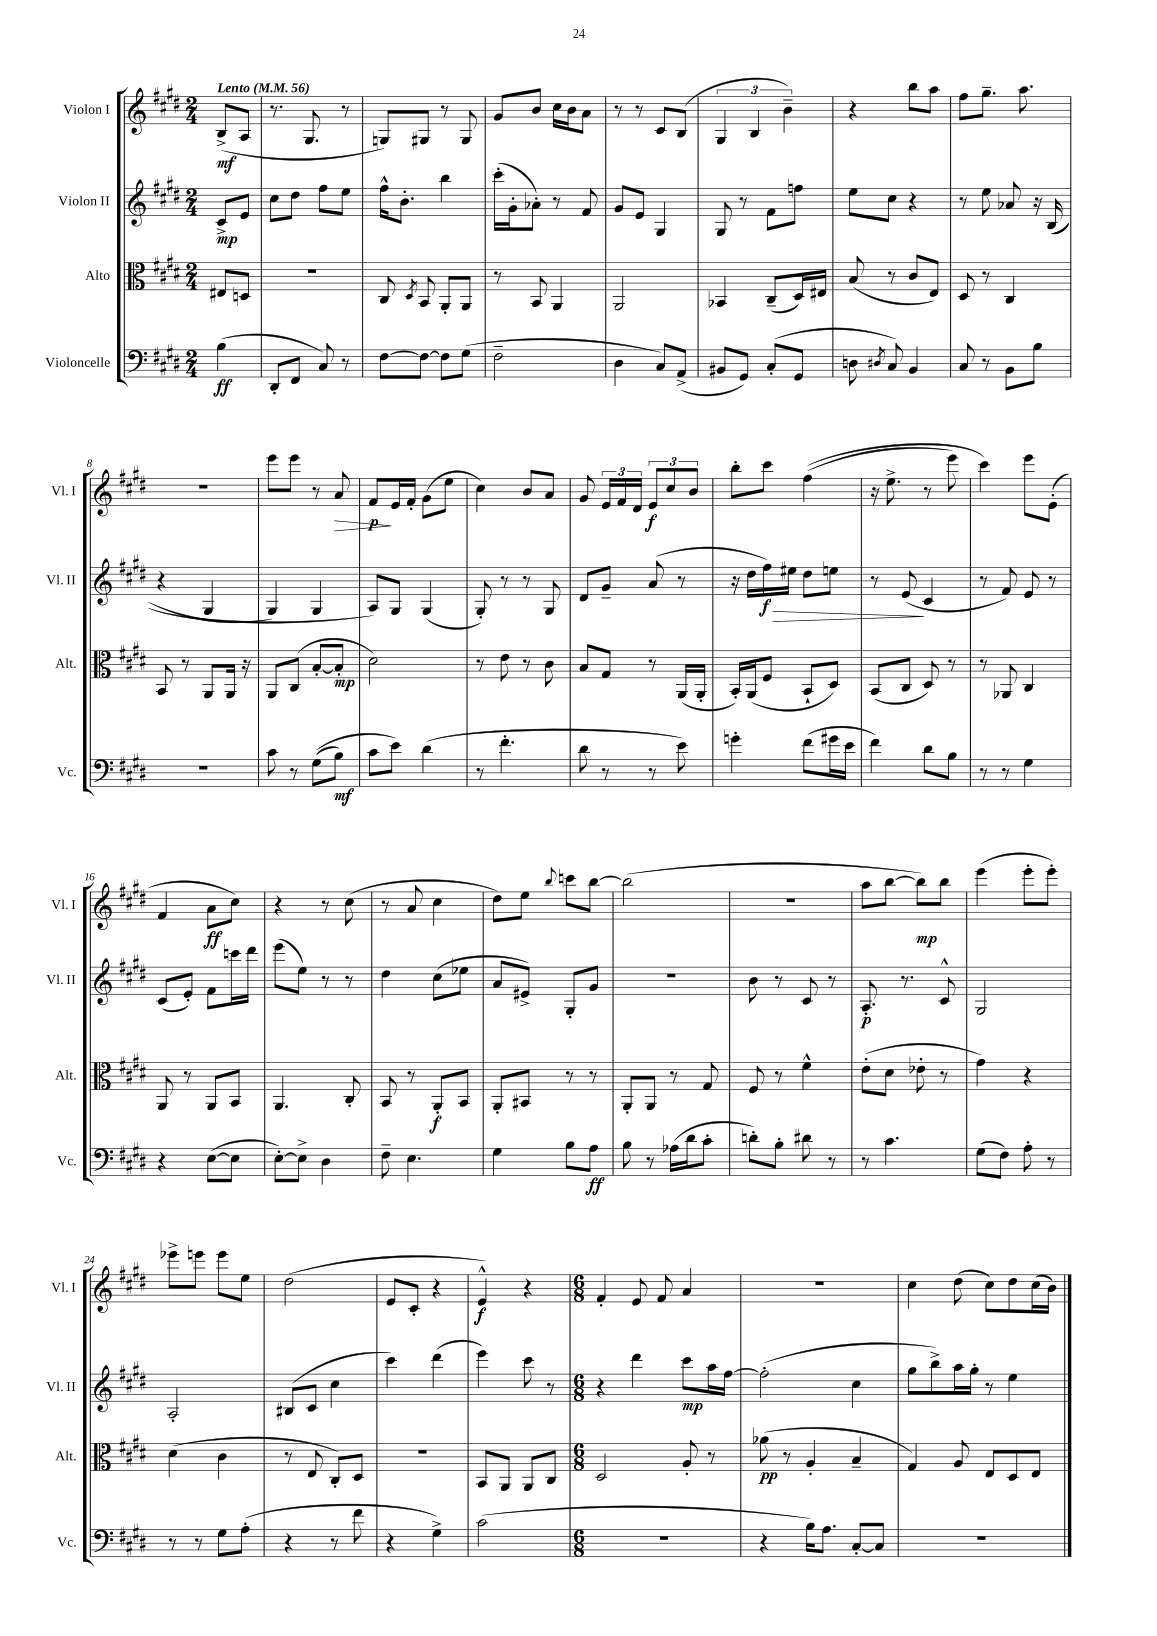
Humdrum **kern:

**kern	**dynam	**kern	**dynam	**kern	**dynam	**kern	**dynam
*part4	*part4	*part3	*part3	*part2	*part2	*part1	*part1
*staff4	*staff4	*staff3	*staff3	*staff2	*staff2	*staff1	*staff1
*I"Violoncelle	*	*I"Alto	*	*I"Violon II	*	*I"Violon I	*
*I'Vc.	*	*I'Alt.	*	*I'Vl. II	*	*I'Vl. I	*
*clefF4	*	*clefC3	*	*clefG2	*	*clefG2	*
*k[f#c#g#d#]	*	*k[f#c#g#d#]	*	*k[f#c#g#d#]	*	*k[f#c#g#d#]	*
*M2/4	*	*M2/4	*	*M2/4	*	*M2/4	*
*MM56	*	*MM56	*	*MM56	*	*MM56	*
=	=	=	=	=	=	=	=
!	!	!	!	!	!	!LO:TX:a:B:t=Lento	!
(4B\	ff	8E#X/L	.	8c#^/L	mp	(8B^/L	mf
.	.	8Dn/J	.	8e/J	.	8A/J	.
=1	=1	=1	=1	=1	=1	=1	=1
8DD#'/L	.	2r	.	8cc#\L	.	8.r	.
8FF#/J	.	.	.	8dd#\J	.	.	.
.	.	.	.	.	.	8.G#/	.
8C#/)	.	.	.	8ff#\L	.	.	.
8r	.	.	.	8ee\J	.	8r	.
=2	=2	=2	=2	=2	=2	=2	=2
[8F#\L	.	8C#/	.	16ff#^^\KL	.	8Gn/L)	.
.	.	.	.	8.b'\J	.	.	.
.	.	8qD#/	.	.	.	.	.
8F#\J_	.	8BB/	.	.	.	8G#X/J	.
8F#\L]	.	8AA'/L	.	4bb\	.	8r	.
(8G#\J	.	8AA/J	.	.	.	8G#/	.
=3	=3	=3	=3	=3	=3	=3	=3
2F#~\	.	8r	.	(16ccc#'\LL	.	8g#/L	.
.	.	.	.	16g#'\J	.	.	.
.	.	8BB/	.	8a-X'\J)	.	8b/J	.
.	.	4AA/	.	8r	.	16cc#\LL	.
.	.	.	.	.	.	16b\J	.
.	.	.	.	8f#/	.	8a\J	.
=4	=4	=4	=4	=4	=4	=4	=4
4D#\	.	2AA/	.	8g#/L	.	8r	.
.	.	.	.	8e/J	.	8r	.
8C#/L)	.	.	.	4G#/	.	8c#/L	.
(8AA^/J	.	.	.	.	.	(8B/J	.
=5	=5	=5	=5	=5	=5	=5	=5
8BB#X/L	.	4BB-X/	.	8G#/	.	6G#/	.
8GG#/J)	.	.	.	8r	.	.	.
.	.	.	.	.	.	6B/	.
(8C#'/L	.	(8C#~/L	.	8f#\L	.	.	.
.	.	.	.	.	.	6b~\)	.
8GG#/J	.	16D#/L)	.	8ffn\J	.	.	.
.	.	16E#X/JJ	.	.	.	.	.
=6	=6	=6	=6	=6	=6	=6	=6
8Dn\	.	(8B/	.	8ee\L	.	4r	.
8qD#X/	.	.	.	.	.	.	.
8C#/)	.	8r	.	8cc#\J	.	.	.
4BB/	.	8c#/L	.	4r	.	8bb\L	.
.	.	8E/J)	.	.	.	8aa\J	.
=7	=7	=7	=7	=7	=7	=7	=7
8C#/	.	8D#/	.	8r	.	8ff#\L	.
8r	.	8r	.	8ee\	.	8.gg#~\J	.
8BB\L	.	4C#/	.	8a-X/	.	.	.
.	.	.	.	.	.	8.aa\	.
8B\J	.	.	.	16r	.	.	.
.	.	.	.	((16B/	.	.	.
!!LO:LB:g=z
=8	=8	=8	=8	=8	=8	=8	=8
2r	.	8BB/	.	4r	.	2r	.
.	.	8r	.	.	.	.	.
.	.	8AA/L	.	4G#/	.	.	.
.	.	16AA/Jk	.	.	.	.	.
.	.	16r	.	.	.	.	.
=9	=9	=9	=9	=9	=9	=9	=9
8c#\	.	8AA/L	.	4G#/)	.	8eee\L	.
8r	.	(8C#/J	.	.	.	8eee\J	.
((8G#\L	.	[8B'/L	.	4G#/	.	8r	.
!	!	!	!	!	!	!	!LO:HP:b
8B\J)	mf	8B'/J]	mp	.	.	8a/	>
=10	=10	=10	=10	=10	=10	=10	=10
8c#\L	.	2d#\)	.	8A/L)	.	8f#/L	p
8e\J)	.	.	.	8G#/J	.	16e/L	]
.	.	.	.	.	.	16f#'/JJ	.
(4d#\	.	.	.	(4G#/	.	(8g#\L	.
.	.	.	.	.	.	8ee\J	.
=11	=11	=11	=11	=11	=11	=11	=11
8r	.	8r	.	8G#'/)	.	4cc#\)	.
4.f#'\	.	8e\	.	8r	.	.	.
.	.	8r	.	8r	.	8b/L	.
.	.	8c#\	.	8G#/	.	8a/J	.
=12	=12	=12	=12	=12	=12	=12	=12
8d#\	.	8B/L	.	8d#/L	.	8g#/	.
8r	.	8G#/J	.	8g#~/J	.	24e/LL	.
.	.	.	.	.	.	24f#/	.
.	.	.	.	.	.	24d#/JJ	.
8r	.	8r	.	(8a/	.	12e/L	f
.	.	.	.	.	.	12cc#/	.
8e\)	.	(16AA/LL	.	8r	.	.	.
.	.	.	.	.	.	12b/J	.
.	.	16AA'/JJ	.	.	.	.	.
=13	=13	=13	=13	=13	=13	=13	=13
4gn'\	.	16BB'/LL)	.	16r	.	8bb'\L	.
.	.	(16AA/J	.	16dd#\LL	.	.	.
!	!	!	!	!	!LO:HP:b	!	!
.	.	8F#/J	.	16ff#\)	> f	8ccc#\J	.
.	.	.	.	16ee#X\JJ	.	.	.
(8f#\L	.	8BB`/L	.	8dd#\L	.	((4ff#\	.
16g#X\L	.	8D#/J)	.	8een\J	.	.	.
16e\JJ	.	.	.	.	.	.	.
=14	=14	=14	=14	=14	=14	=14	=14
4f#\)	.	(8BB/L	.	8r	.	16r	.
.	.	.	.	.	.	8.ee^\	.
.	.	8C#/J	.	(8e/	.	.	.
8d#\L	.	8D#/)	.	4c#/	]	8r	.
8B\J	.	8r	.	.	.	8eee\)	.
=15	=15	=15	=15	=15	=15	=15	=15
8r	.	8r	.	8r	.	4ccc#\)	.
8r	.	8AA-X/	.	8f#/)	.	.	.
4G#\	.	4C#/	.	8e/	.	8eee\L	.
.	.	.	.	8r	.	(8e'\J	.
!!LO:LB:g=z
=16	=16	=16	=16	=16	=16	=16	=16
4r	.	8AA/	.	(8c#/L	.	4f#/	.
.	.	8r	.	8e'/J)	.	.	.
([8E\L	.	8AA/L	.	8f#\L	.	8a\L	ff
8E\J]	.	8BB/J	.	16cccn\L	.	8cc#\J)	.
.	.	.	.	16ddd#\JJ	.	.	.
=17	=17	=17	=17	=17	=17	=17	=17
[8E'\L)	.	4.AA/	.	(8eee\L	.	4r	.
8E^\J]	.	.	.	8ee\J)	.	.	.
4D#\	.	.	.	8r	.	8r	.
.	.	8C#'/	.	8r	.	(8cc#\	.
=18	=18	=18	=18	=18	=18	=18	=18
8F#~\	.	8BB/	.	4dd#\	.	8r	.
4.E\	.	8r	.	.	.	8a/	.
.	.	8AA'/L	f	(8cc#\L	.	4cc#\	.
.	.	8BB/J	.	8ee-X\J	.	.	.
=19	=19	=19	=19	=19	=19	=19	=19
4G#\	.	8AA'/L	.	8a/L	.	8dd#\L)	.
.	.	8BB#X/J	.	8e#X^/J)	.	8ee\J	.
.	.	.	.	.	.	8qqbb/	.
8B\L	.	8r	.	8G#'/L	.	8cccn\L	.
8A\J	ff	8r	.	8g#/J	.	[8bb\J	.
=20	=20	=20	=20	=20	=20	=20	=20
8B\	.	8AA'/L	.	2r	.	(2bb\]	.
8r	.	8AA/J	.	.	.	.	.
(16A-X\LL	.	8r	.	.	.	.	.
16d#\J	.	.	.	.	.	.	.
8c#'\J	.	8G#/	.	.	.	.	.
=21	=21	=21	=21	=21	=21	=21	=21
8dn'\L)	.	8F#/	.	8b\	.	2r	.
8B'\J	.	8r	.	8r	.	.	.
8d#X\	.	4f#^^\	.	8c#/	.	.	.
8r	.	.	.	8r	.	.	.
=22	=22	=22	=22	=22	=22	=22	=22
8r	.	(8e'\L	.	8.A'/	p	8aa\L	.
4.c#\	.	8d#\J	.	.	.	[8bb\J	.
.	.	.	.	8.r	.	.	.
.	.	8e-X'\	.	.	.	8bb\L])	mp
.	.	8r	.	8c#^^/	.	8bb\J	.
=23	=23	=23	=23	=23	=23	=23	=23
(8G#\L	.	4g#\)	.	2G#/	.	(4eee\	.
8F#\J)	.	.	.	.	.	.	.
8A'\	.	4r	.	.	.	8eee'\L	.
8r	.	.	.	.	.	8eee'\J)	.
!!LO:LB:g=z
=24	=24	=24	=24	=24	=24	=24	=24
8r	.	(4d#\	.	2A'/	.	8eee-X^\L	.
8r	.	.	.	.	.	8eeen\J	.
8G#\L	.	4c#\	.	.	.	8eee\L	.
(8A'\J	.	.	.	.	.	8ee\J	.
=25	=25	=25	=25	=25	=25	=25	=25
4r	.	8r	.	(8B#X/L	.	(2dd#\	.
.	.	8E/	.	8c#/J	.	.	.
8r	.	8C#'/L)	.	4cc#\	.	.	.
8f#\	.	8D#/J	.	.	.	.	.
=26	=26	=26	=26	=26	=26	=26	=26
4r	.	2r	.	4ccc#\)	.	8e/L	.
.	.	.	.	.	.	8c#'/J	.
4G#^\)	.	.	.	(4ddd#\	.	4r	.
=27	=27	=27	=27	=27	=27	=27	=27
(2c#\	.	8BB/L	.	4eee\)	.	4e^^/)	f
.	.	8AA/J	.	.	.	.	.
.	.	8AA/L	.	8ccc#\	.	4r	.
.	.	8C#/J	.	8r	.	.	.
=28	=28	=28	=28	=28	=28	=28	=28
*M6/8	*	*M6/8	*	*M6/8	*	*M6/8	*
2.r	.	2D#/	.	4r	.	4f#'/	.
.	.	.	.	4ddd#\	.	8e/	.
.	.	.	.	.	.	8f#/	.
.	.	8A'/	.	8ccc#\L	mp	4a/	.
.	.	8r	.	16aa\L	.	.	.
.	.	.	.	[16ff#\JJ	.	.	.
=29	=29	=29	=29	=29	=29	=29	=29
4r	.	(8a-X\	pp	(2ff#'\]	.	2.r	.
.	.	8r	.	.	.	.	.
16B\KL)	.	4A'/	.	.	.	.	.
8.A\J	.	.	.	.	.	.	.
[8C#'/L	.	4B~/	.	4cc#\	.	.	.
8C#/J]	.	.	.	.	.	.	.
=30	=30	=30	=30	=30	=30	=30	=30
2.r	.	4G#/)	.	8gg#\L	.	4cc#\	.
.	.	.	.	8bb^\)	.	.	.
.	.	8A/	.	16aa\L	.	(8dd#\	.
.	.	.	.	16gg#'\JJ	.	.	.
.	.	8E/L	.	8r	.	8cc#\L)	.
.	.	8D#/	.	4ee\	.	8dd#\	.
.	.	8E/J	.	.	.	(16cc#\L	.
.	.	.	.	.	.	16b\JJ)	.
==	==	==	==	==	==	==	==
*-	*-	*-	*-	*-	*-	*-	*-
